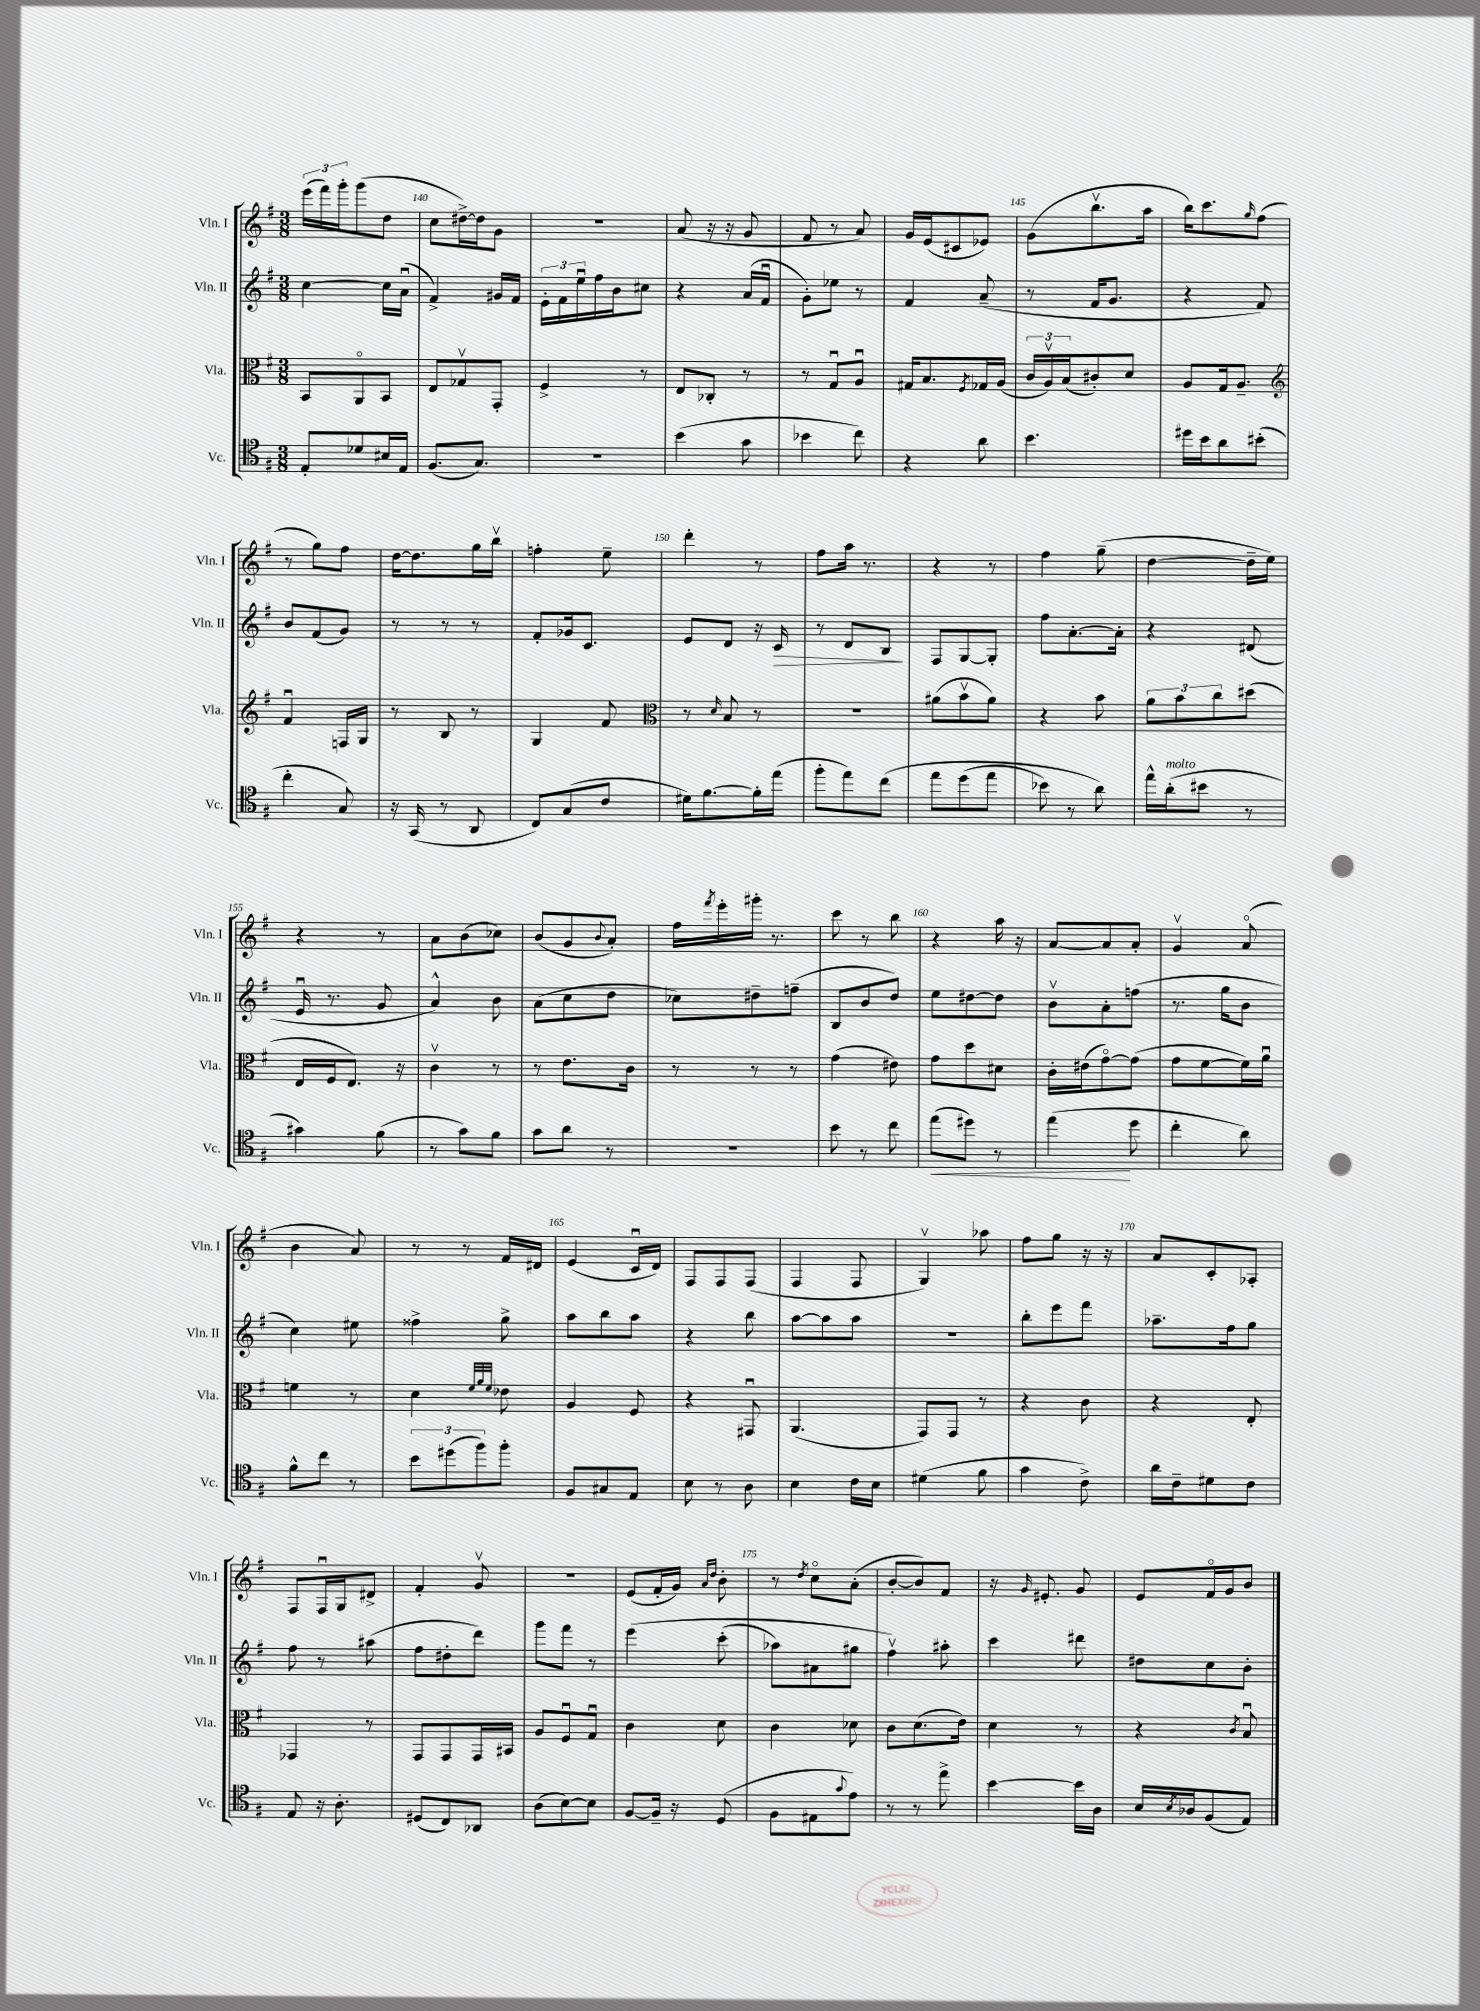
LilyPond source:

<<
\new StaffGroup <<
\new Staff = "s0" \with { instrumentName = "Vln. I" shortInstrumentName = "Vln. I" } {
    \clef treble \key g \major \numericTimeSignature \time 3/8
    \tuplet 3/2 { e'''16( fis'''16) g'''16-. } g'''8( d''8 |
    c''8 dis''16~->) dis''16 g'8 |
    R4. |
    a'8( r16 r16 g'8 |
    fis'8 r8 a'8) |
    g'16 e'16( cis'8 ees'8) |
    g'8( b''8.\upbow a''16 |
    b''16) c'''8. \grace { g''16 } fis''8( |
    r8 g''8) fis''8 |
    d''16~ d''8. g''16 b''16\upbow |
    f''4-. e''8-- |
    d'''4-. r8 |
    fis''8 a''16 r8. |
    r4 r8 |
    fis''4 g''8--( |
    d''4~ d''16-- e''16) |
    r4 r8 |
    a'8 b'8( ces''8) |
    b'8( g'8 \appoggiatura { b'8 } a'8-.) |
    fis''16 \acciaccatura { fis'''8 } e'''16-. gis'''16-. r8. |
    c'''8 r8 b''8 |
    r4 a''16 r16 |
    a'8~ a'8 a'8-. |
    g'4\upbow a'8\flageolet( |
    b'4 a'8) |
    r8 r8 fis'16 dis'16 |
    e'4( c'16\downbow d'16) |
    fis8 fis8 fis8( |
    fis4 fis8 |
    g4\upbow) aes''8 |
    fis''8 g''8 r16 r16 |
    a'8 c'8-. aes8-. |
    fis8 fis16\downbow g16 dis'8-> |
    fis'4-. g'8\upbow |
    R4. |
    e'8( fis'16-. g'16) \grace { a'16 d''16 } b'8-. |
    r8 \acciaccatura { d''8 } c''8\flageolet a'8-.( |
    b'8~-. b'8) fis'8 |
    r16 \grace { g'16 } eis'8.-. g'8 |
    e'8 fis'16\flageolet g'16 b'8 \bar "|." |
}
\new Staff = "s1" \with { instrumentName = "Vln. II" shortInstrumentName = "Vln. II" } {
    \clef treble \key g \major \numericTimeSignature \time 3/8
    c''4~ c''16 a'16\downbow( |
    fis'4->) gis'16 fis'16 |
    \tuplet 3/2 { e'16-. fis'16 e''16\downbow } fis''16 b'16 cis''8 |
    r4 a'16( fis'16\downbow |
    g'8-.) ees''8 r8 |
    fis'4 a'8--( |
    r8 fis'16 g'8. |
    r4 fis'8) |
    b'8 fis'8( g'8) |
    r8 r8 r8 |
    fis'8-. ges'16 c'8. |
    e'8 d'8 r16 c'16\> |
    r8 d'8 b8\! |
    fis8 g8~ g8-. |
    fis''8 a'8.~-. a'16-. |
    r4 dis'8( |
    e'16\downbow r8. g'8 |
    a'4-^) b'8 |
    a'8( c''8 d''8 |
    ces''8) dis''8-- f''8--( |
    b8 b'8 d''8) |
    e''8 dis''8~ dis''8 |
    b'8\upbow a'8-. f''8( |
    r8. g''16 b'8 |
    c''4) eis''8 |
    fisis''4-> g''8-> |
    a''8 b''8 a''8 |
    r4 b''8 |
    a''8~ a''8 a''8 |
    R4. |
    b''8-. e'''8 fis'''8 |
    aes''8.-- fis''16 g''8 |
    fis''8 r8 ais''8( |
    fis''8 dis''8-. d'''8) |
    g'''8 fis'''8 r8 |
    e'''4\( c'''8-.( |
    aes''8) ais'8 gis''8 |
    fis''4\upbow\) ais''8-. |
    c'''4 dis'''8 |
    dis''8 c''8 b'8-. \bar "|." |
}
\new Staff = "s2" \with { instrumentName = "Vla." shortInstrumentName = "Vla." } {
    \clef alto \key g \major \numericTimeSignature \time 3/8
    b,8 a,8\flageolet b,8 |
    e8 ges8\upbow g,8-. |
    fis4-> r8 |
    e8 ces8-. r8 |
    r8 g8\downbow a8\downbow |
    gis16 b8. \acciaccatura { fis8 } ges16 a16( |
    \tuplet 3/2 { c'16 a16\upbow) b16( } cis'8-.) d'8 |
    a8 g16 a8.-- |
    \clef treble fis'4\downbow f16 g16 |
    r8 b8 r8 |
    g4 fis'8 |
    \clef alto r8 \grace { d'16 } b8 r8 |
    R4. |
    ais'8( b'8\upbow ais'8) |
    r4 b'8 |
    \tuplet 3/2 { a'8 b'8 c''8 } dis''8( |
    e16 fis16 e8.) r16 |
    c'4\upbow r8 |
    r8 e'8. c'16 |
    r8 r8 r8 |
    g'4( eis'8) |
    g'8 d''8 dis'8 |
    c'16-. eis'16( g'8~\flageolet) g'8( |
    g'8 fis'8~ fis'16) a'16\downbow |
    f'4 r8 |
    d'4 \grace { fis'32 a'32 fis'32 } ees'8 |
    a4 fis8 |
    r4 gis,8\downbow |
    a,4.( |
    g,8) g,8 r8 |
    r4 c'8 |
    r4 e8-. |
    ges,4 r8 |
    g,8 g,8 g,16 bis,16 |
    a8 fis8\downbow g8\downbow |
    c'4 d'8 |
    c'4 des'8 |
    c'8 d'8.( e'16) |
    d'4 r8 |
    r4 \acciaccatura { c'8 } b8\downbow \bar "|." |
}
\new Staff = "s3" \with { instrumentName = "Vc." shortInstrumentName = "Vc." } {
    \clef tenor \key g \major \numericTimeSignature \time 3/8
    e8-. des'8 bis16 e16 |
    fis8.( g8.) |
    R4. |
    b'4( g'8 |
    bes'4 c''8) |
    r4 a'8 |
    b'4. |
    dis''16 b'16 a'8 bis'8-.( |
    c''4-. g8) |
    r16 g,16( r8 a,8 |
    c8) g8( c'8 |
    dis'16) fis'8.~ fis'16-. e''16( |
    fis''8-. e''8) c''8\( |
    e''8 d''8( e''8 |
    bes'8) r8 a'8\) |
    e''16-^ a'16-.^\markup { \italic "molto" }( bis'8 r8 |
    gis'4) fis'8( |
    r8 g'8) fis'8 |
    g'8 a'8 r8 |
    r4. |
    b'8 r8 c''8 |
    e''8\<( dis''8) r8 |
    e''4\!( d''8 |
    c''4-. a'8) |
    fis'8-^ c''8 r8 |
    \tuplet 3/2 { b'8 dis''8( fis''8) } fis''8-. |
    fis8 gis8 e8 |
    b8 r8 a8 |
    b4 c'16 b16 |
    dis'4( fis'8 |
    g'4 c'8->) |
    a'16 c'16-- dis'8 c'8 |
    e8 r16 a8.-. |
    dis8( c8) aes,8 |
    a8( b8~) b8 |
    fis8~ fis16-- r16 d8( |
    fis8 eis8 \appoggiatura { g'8 } e'8) |
    r8 r8 e''8-> |
    b'4~ b'16 a16 |
    b16 \acciaccatura { b8 } aes16 fis8( e8) \bar "|." |
}
>>
>>
\layout { \context { \Score currentBarNumber = #139 \override BarNumber.break-visibility = ##(#f #t #t) barNumberVisibility = #(every-nth-bar-number-visible 5) } }
